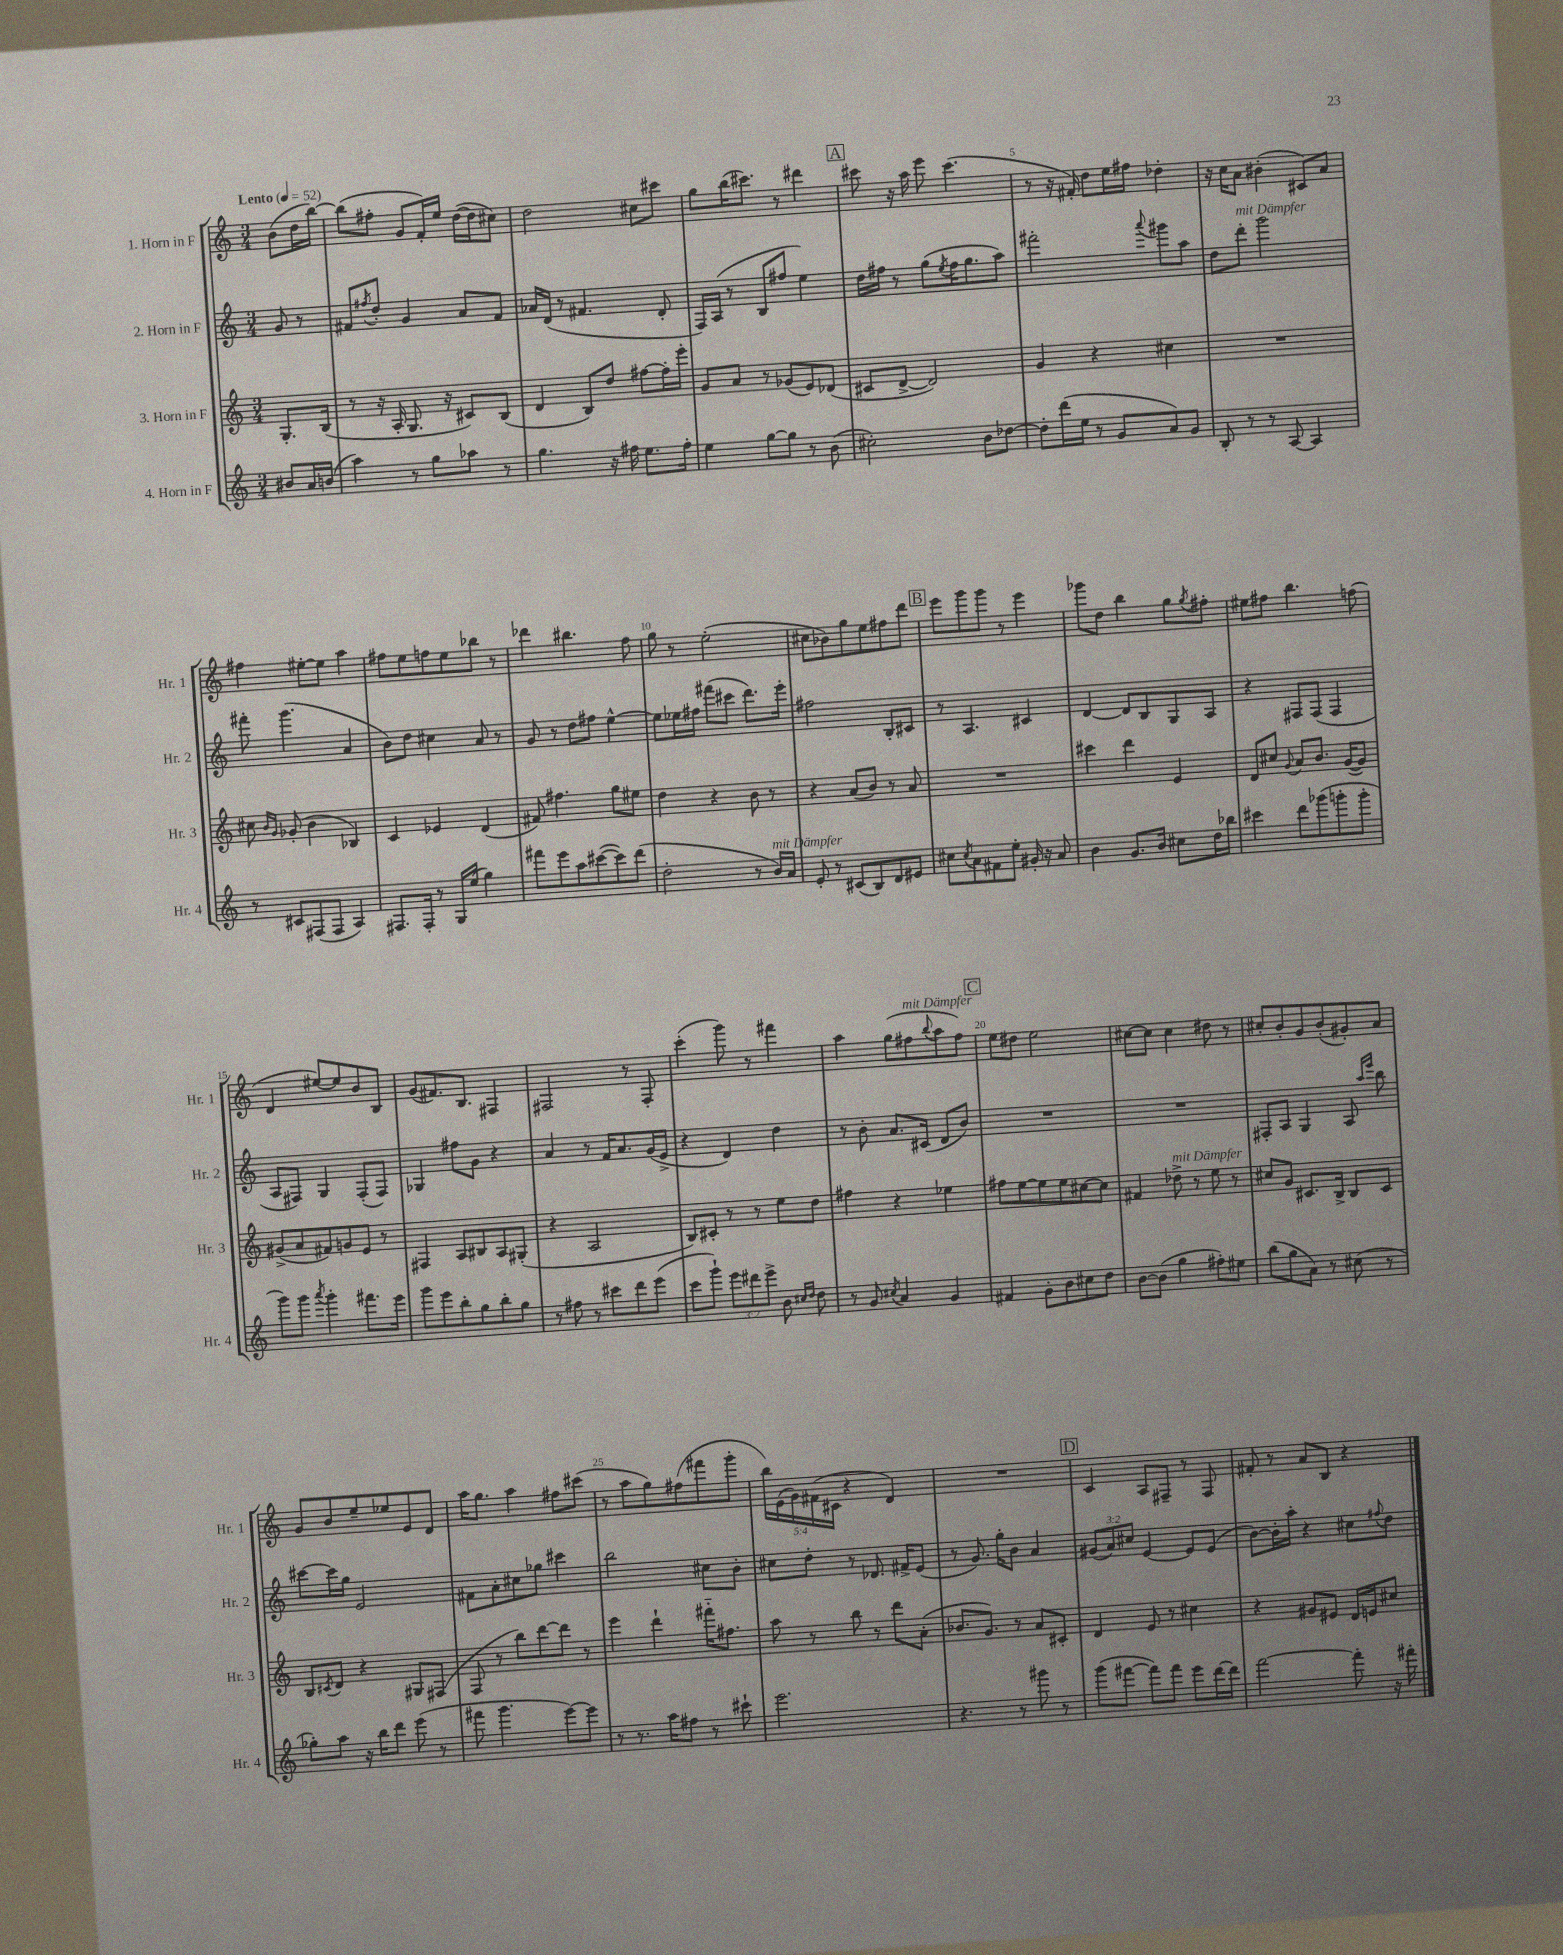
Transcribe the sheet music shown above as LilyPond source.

<<
\new StaffGroup <<
\new Staff = "s0" \with { instrumentName = "1. Horn in F" shortInstrumentName = "Hr. 1" } {
    \clef treble \key c \major \numericTimeSignature \time 3/4 \override Staff.TupletNumber.text = #tuplet-number::calc-fraction-text \partial 4 \tempo "Lento" 4 = 52
    b'8( d''16 b''16~) |
    b''8( fis''8-. g'8 f'16-.) e''16 d''16~( d''16 cis''8) |
    d''2 cis''8 cis'''8 |
    g''8 b''16( cis'''8.) r8 dis'''4 |
    \mark \markup { \box "A" } cis'''8 r16 a''16 e'''8 cis'''4.( |
    r8 r16 fis'16-.) d''8 e''16 fis''16 des''4-. |
    r16 c''16 a'8 bis'4-.( cis'8) a'8 |
    fis''4 eis''8~-. eis''8 a''4 |
    fis''8 e''8 f''8 e''8 bes''8 r8 |
    des'''4 bis''4. f''8 |
    g''8 r8 e''2-.( |
    cis''8 bes'8) g''8 e''8 fis''8 d'''8 |
    \mark \markup { \box "B" } e'''8 g'''8 g'''8 r8 e'''4 |
    ges'''8 d''8 b''4 g''8 \acciaccatura { g''8 } fis''8-. |
    eis''8 fis''8 b''4. f''8( |
    d'4 eis''8~) eis''8 b'8 b8 |
    g'8( fis'8.) b8. fis4 |
    fis2 r8 fis8-. |
    c'''4-.( g'''8) r8 fis'''4 |
    a''4 g''8( fis''8^\markup { \italic "mit Dämpfer" } \appoggiatura { b''8 } a''8 fis''8) |
    \mark \markup { \box "C" } e''8 dis''8 e''2 |
    cis''8~ cis''8 cis''4 dis''8 r8 |
    cis''8-. b'8-. g'8 b'8-.( gis'8-.) a'8 |
    g'8 b'8 e''8-- ees''8 e'8 d'8 |
    a''16 g''8. a''4 fis''8 cis'''8( |
    r8 a''8 g''8) fis''8( fis'''8 g'''8-. |
    \tuplet 5/4 { b''16) e'16( g'16) fis'16( cis'16 } r4 d'4) |
    R2. |
    \mark \markup { \box "D" } c'4 a8 fis8-- r8 fis8 |
    fis'8-. r8 a'8 b8 r4 \bar "|." |
}
\new Staff = "s1" \with { instrumentName = "2. Horn in F" shortInstrumentName = "Hr. 2" } {
    \clef treble \key c \major \numericTimeSignature \time 3/4 \override Staff.TupletNumber.text = #tuplet-number::calc-fraction-text \partial 4
    g'8 r8 |
    fis'8 \acciaccatura { fis''8 } d''8-. g'4 a'8 fis'8 |
    aes'16 d'16( r8 fis'4. d'8-. |
    f16) a16( r8 b8 fis''8 e''4) |
    \mark \markup { \box "A" } d''16 fis''16 r8 g''8( \acciaccatura { e''8 } fis''16 g''8. a''8) |
    fis'''2-. \appoggiatura { a'''8 } gis'''8 a''8 |
    d''8 d'''8-.^\markup { \italic "mit Dämpfer" } g'''2 |
    fis'''8-. g'''4.( a'4 |
    b'8) d''8 cis''4 a'8 r8 |
    g'8 r8 d''8 fis''8 e''4~-^ |
    e''8 ees''16 fis''16 fis'''8( cis'''8 d'''8.) e'''16-. |
    fis''2 b8-. cis'8 |
    \mark \markup { \box "B" } r8 a4. cis'4 |
    d'4~ d'8 b8 g8 a8 |
    r4 fis8 fis8( fis4 |
    a8 fis8) g4 fis8-.( fis8) |
    ges4 fis''8 g'8 r4 |
    a'4 r8 f'16 a'8. g'16( e'16-> |
    r4 d'4) d''4 |
    r8 b'8-. a'8. cis'16( d'8 b'8) |
    \mark \markup { \box "C" } R2. |
    R2. |
    fis8-. a8 g4 a8 \grace { a''16 e'''16 } b''8 |
    cis'''8~ cis'''16 g''16 e'2 |
    fis'8 a'8-. cis''8 ges''8 cis'''4 |
    b''2 cis''8 b'8-. |
    cis''8 d''8-. r8 des'8. fis'16-> e'8( |
    r8 g'8.) g''16-. b'8 a'4 |
    \mark \markup { \box "D" } \tuplet 3/2 { gis'8( a'8) cis''8 } e'4~ e'8 e'8( |
    b'8~) b'16-. a''16-. r4 cis''8 \appoggiatura { fis''8 } d''8 \bar "|." |
}
\new Staff = "s2" \with { instrumentName = "3. Horn in F" shortInstrumentName = "Hr. 3" } {
    \clef treble \key c \major \numericTimeSignature \time 3/4 \partial 4
    g8.-. b16( |
    r8 r16 a16-. g8. r16 cis'8) b8( |
    d'4 b8) d''8 fis''8~ fis''16-. e'''16-. |
    g'8 a'8 r8 ges'8( e'8) des'8( |
    \mark \markup { \box "A" } cis'8 d'8~-> d'2) |
    g'4 r4 cis''4 |
    R2. |
    cis''8 \grace { b'16 g'16 } ges'8-.( b'4 bes4) |
    c'4 ees'4 d'4( |
    fis'8) fis''4. g''8 eis''8 |
    d''4 r4 b'8 r8 |
    r4 a'8( b'8) r8 a'8 |
    \mark \markup { \box "B" } R2. |
    cis'''4 d'''4 e'4 |
    d'8 cis''8 \appoggiatura { g'8 } a'8 b'8. g'16~( g'8) |
    gis'8->( a'8 fis'8) g'8 e'8 r8 |
    fis4 a8 bis8 a8 gis8-.( |
    r4 a2 |
    b8) cis'8-. r8 r8 e''8 d''8 |
    fis''4 r4 ees''4 |
    \mark \markup { \box "C" } fis''8 e''8~ e''8 e''8 cis''8~ cis''8 |
    fis'4 des''8->^\markup { \italic "mit Dämpfer" } r8 e''8 r8 |
    cis''8 g'8 cis'8. b16-> b8 cis'8 |
    b8 \acciaccatura { cis'8 } d'8 r4 gis8 fis8( |
    f8 r8 b''8) d'''8~ d'''8 r8 |
    e'''4 d'''4-! fis'''16-_ fis''8. |
    a''8 r8 b''8 r8 d'''8 a'8-.( |
    bes'8. g'8.) r8 a'8 cis'8-. |
    \mark \markup { \box "D" } d'4 e'8 r8 cis''4 |
    r4 gis'8 eis'8 d'16 e'16 cis''8 \bar "|." |
}
\new Staff = "s3" \with { instrumentName = "4. Horn in F" shortInstrumentName = "Hr. 4" } {
    \clef treble \key c \major \numericTimeSignature \time 3/4 \override Staff.TupletNumber.text = #tuplet-number::calc-fraction-text \partial 4
    bis'8 a'16 b'16( |
    a''4) r8 g''8 aes''8 r8 |
    g''4. r16 fis''16 e''8. fis''16-. |
    e''4 g''8~ g''8 r8 b'8( |
    \mark \markup { \box "A" } cis''2-.) b'8 des''8~ |
    des''8-. d'''16( e''16 r8 g'8 a'8) g'8 |
    b8-. r8 r8 a8~ a4 |
    r8 cis'8 fis8( fis8 a4) |
    fis8. fis16-. r8 g16 e''16( g''4) |
    fis'''8 e'''8 a''8 cis'''8~( cis'''8) d'''8( |
    d''2-. r8 b'16^\markup { \italic "mit Dämpfer" }) a'16 |
    e'8-. r8 cis'8( b8) d'8 eis'8 |
    \mark \markup { \box "B" } cis''8 \acciaccatura { cis''8 } a'8 fis'8 e''8-. gis'16-. r16 a'8 |
    b'4 g'8. b'16 cis''8 d''16 bes''16 |
    cis'''4 d'''8 ges'''8( g'''8-. g'''8-. |
    g'''8) g'''8 \acciaccatura { a'''8 } g'''4-. fis'''8. e'''16 |
    g'''8 e'''8 b''8-. g''8 b''8-. g''8 |
    r8 fis''8 r8 cis'''8 d'''8 e'''8( |
    c'''8 g'''8-!) \tuplet 3/2 { e'''8 dis'''8 e'''8-> } b'8 \grace { cis''16 d''16 } d''8 |
    r8 g'8 \acciaccatura { cis''8 } a'4 g'4 |
    \mark \markup { \box "C" } fis'4 g'8-. b'8 cis''8 d''8 |
    b'8~ b'8( g''4 fis''8-.) eis''8 |
    b''8( g''8 a'8) r8 cis''8( r8 |
    ges''8-.) a''8 r16 b''16 d'''8 e'''8( r8 |
    fis'''8 g'''4. e'''8~) e'''8 |
    r8 r8. a''16 fis''8 r8 cis'''8-! |
    e'''2. |
    r4. r8 gis'''8 r8 |
    \mark \markup { \box "D" } g'''8( fis'''8~ fis'''8) fis'''8 e'''8 d'''16~ d'''16 |
    f'''2~ f'''8-. r16 fis'''16-. \bar "|." |
}
>>
>>
\layout { \context { \Score \override BarNumber.break-visibility = ##(#f #t #t) barNumberVisibility = #(every-nth-bar-number-visible 5) } }
